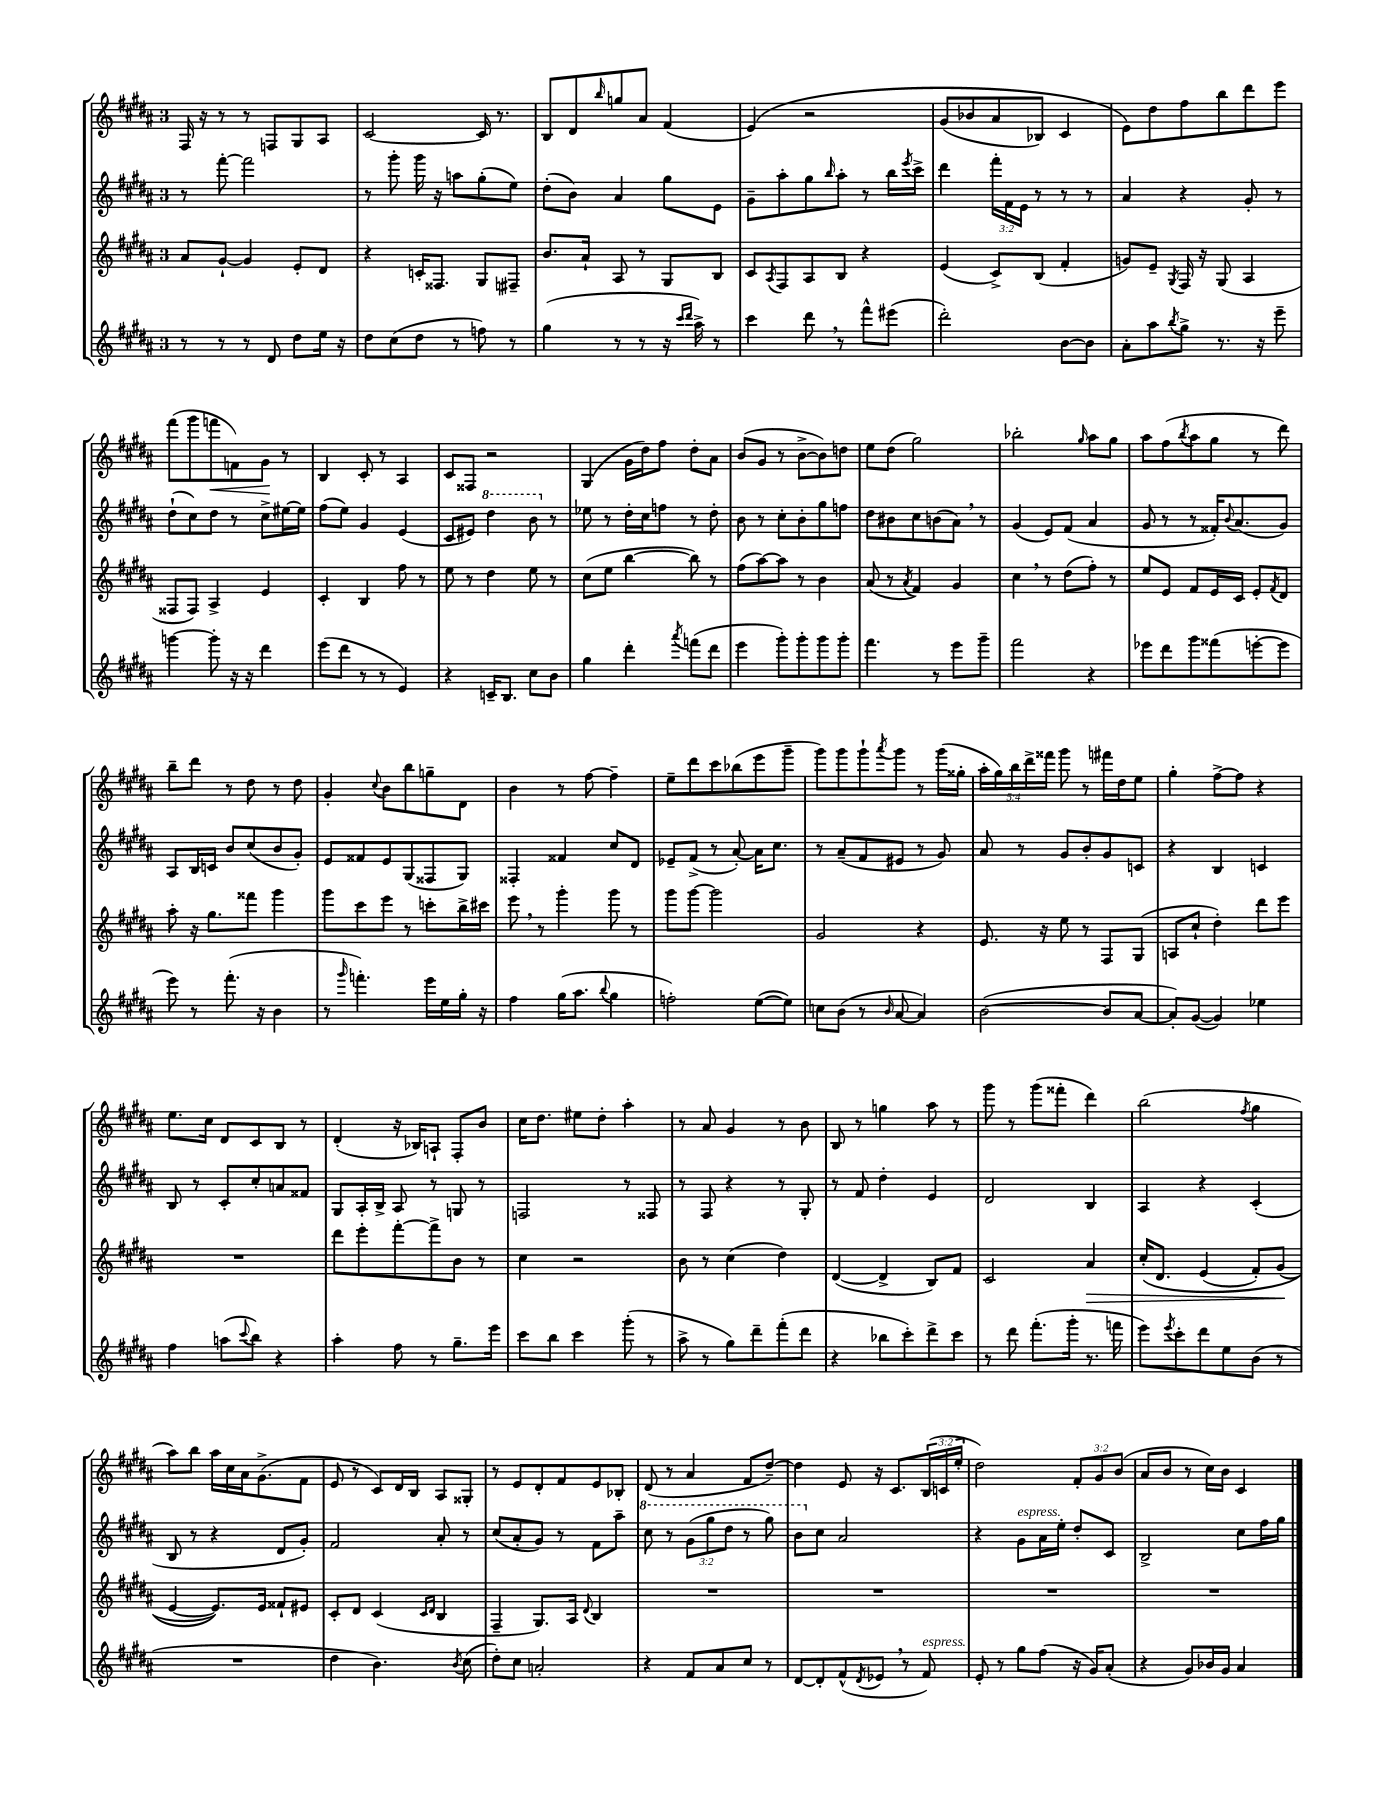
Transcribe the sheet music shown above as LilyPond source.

<<
\new StaffGroup <<
\new Staff = "s0" {
    \clef treble \key b \major \once \override Staff.TimeSignature.style = #'single-digit \time 3/4 \override Staff.TupletNumber.text = #tuplet-number::calc-fraction-text
    fis16 r16 r8 r8 f8 gis8 ais8 |
    cis'2~ cis'16 r8. |
    b8 dis'8 \grace { b''16 } g''8 ais'8 fis'4( |
    e'4)\( r2 |
    gis'8( bes'8 ais'8 bes8) cis'4 |
    e'8\) dis''8 fis''8 b''8 dis'''8 e'''8 |
    fis'''8( gis'''8 f'''8\< f'8) gis'8\! r8 |
    b4 cis'8-. r8 ais4 |
    cis'8 fisis8 r2 |
    gis4( gis'16 dis''16) fis''8 dis''8-. ais'8 |
    b'8( gis'8 r8 b'8~-> b'8) d''8 |
    e''8 dis''8( gis''2) |
    bes''2-. \grace { gis''16 } ais''8 gis''8 |
    ais''8 fis''8( \acciaccatura { b''8 } ais''8 gis''8 r8 dis'''8) |
    b''8-- dis'''8 r8 dis''8 r8 dis''8 |
    gis'4-. \appoggiatura { cis''8 } b'8 b''8 g''8-- dis'8 |
    b'4 r8 fis''8~ fis''4-- |
    e''8-- dis'''8 cis'''8 bes''8( e'''8 gis'''8-- |
    gis'''8) gis'''8 gis'''8-! \acciaccatura { ais'''8 } gis'''8 r8 gis'''16( gisis''16-. |
    \tuplet 5/4 { ais''16-. gis''16) b''16 dis'''16-> fisis'''16 } gis'''8 r8 fis'''16 dis''16 e''8 |
    gis''4-. fis''8~-> fis''8 r4 |
    e''8. cis''16 dis'8 cis'8 b8 r8 |
    dis'4-.( r16 bes16) a8-! fis8-. b'8 |
    cis''16 dis''8. eis''8 dis''8-. ais''4-. |
    r8 ais'8 gis'4 r8 b'8 |
    b8 r8 g''4 ais''8 r8 |
    gis'''8 r8 gis'''8( fisis'''8-. dis'''4) |
    b''2( \acciaccatura { fis''8 } gis''4 |
    ais''8) b''8 ais''16 cis''16 ais'16 gis'8.->( fis'8 |
    e'8 r8 cis'8) dis'16 b16 ais8 gisis8-. |
    r8 e'8 dis'8-. fis'8 e'8 bes8-. |
    dis'8( r8 ais'4 fis'8 dis''8~--) |
    dis''4 e'8 r16 cis'8. \tuplet 3/2 { b16( c'16 e''16-. } |
    dis''2) \tuplet 3/2 { fis'8-. gis'8 b'8( } |
    ais'8 b'8 r8 cis''16) b'16 cis'4 \bar "|." |
}
\new Staff = "s1" {
    \clef treble \key b \major \once \override Staff.TimeSignature.style = #'single-digit \time 3/4 \override Staff.TupletNumber.text = #tuplet-number::calc-fraction-text
    r8 fis'''8~-. fis'''2 |
    r8 gis'''8-. gis'''16 r16 a''8 gis''8-.( e''8) |
    dis''8-.( b'8) ais'4 gis''8 e'8 |
    gis'8-- ais''8-. gis''8 \grace { b''16 } ais''8-. r8 b''16 \acciaccatura { e'''8 } cis'''16-> |
    dis'''4 \tuplet 3/2 { fis'''16-. fis'16 e'16 } r8 r8 r8 |
    ais'4 r4 gis'8-. r8 |
    dis''8-!( cis''8) dis''8 r8 cis''8-> eis''16~ eis''16 |
    fis''8( e''8) gis'4 e'4( |
    cis'8 eis'8) \ottava #1 dis'''4 b''8 \ottava #0 r8 |
    ees''8 r8 dis''16-. cis''16 f''8 r8 dis''8-. |
    b'8 r8 cis''8-. b'8-. gis''8 f''8 |
    dis''8 bis'8 cis''8 b'8( ais'8) \breathe r8 |
    gis'4( e'8) fis'8( ais'4 |
    gis'8 r8 r8 fisis'16-.) \appoggiatura { b'8 } ais'8.( gis'8) |
    ais8 b16 c'16 b'8 cis''8( b'8 gis'8-.) |
    e'8 fisis'8 e'8 gis8( fisis8 gis8) |
    fisis4-. fisis'4 cis''8 dis'8 |
    ees'8-- fis'8->( r8 ais'8~-.) ais'16 cis''8. |
    r8 ais'8--( fis'8 eis'8 r8 gis'8) |
    ais'8 r8 gis'8 b'8-. gis'8 c'8 |
    r4 b4 c'4 |
    b8 r8 cis'8-. cis''8-. a'8 fisis'8 |
    gis8 ais16-. b16-> ais8 r8 g8 r8 |
    f2 r8 fisis8 |
    r8 fis8 r4 r8 gis8-. |
    r8 fis'8 dis''4-. e'4 |
    dis'2 b4 |
    ais4 r4 cis'4-.( |
    b8 r8 r4 dis'8 gis'8-.) |
    fis'2 ais'8-. r8 |
    cis''8( ais'8-. gis'8) r8 fis'8 ais''8-- |
    \ottava #1 cis'''8 r8 \tuplet 3/2 { gis''8( gis'''8 dis'''8 } r8 gis'''8) |
    b''8 \ottava #0 cis''8 ais'2 |
    r4 gis'8^\markup { \italic "espress." } ais'16 e''16-. dis''8-. cis'8 |
    b2-> cis''8 fis''16 gis''16 \bar "|." |
}
\new Staff = "s2" {
    \clef treble \key b \major \once \override Staff.TimeSignature.style = #'single-digit \time 3/4
    ais'8 gis'8~-! gis'4 e'8-. dis'8 |
    r4 c'16-. fisis8. gis8 fis8-- |
    b'8. ais'16-! ais8 r8 gis8 b8 |
    cis'8 \acciaccatura { ais8 } fis8 ais8 b8 r4 |
    e'4( cis'8->) b8( fis'4-. |
    g'8) e'8-- \acciaccatura { gis8 } fis16 r16 gis8( ais4 |
    fisis8 fisis8) ais4-> e'4 |
    cis'4-. b4 fis''8 r8 |
    e''8 r8 dis''4 e''8 r8 |
    cis''8( e''8 b''4~ b''8) r8 |
    fis''8( ais''8~) ais''8 r8 b'4 |
    ais'8( r8 \acciaccatura { ais'8 } fis'4) gis'4 |
    cis''4 \breathe r8 dis''8( fis''8-.) r8 |
    e''8 e'8 fis'8 e'16 cis'16 e'8-. \acciaccatura { fis'8 } dis'8 |
    ais''8-. r16 gis''8. fisis'''8 gis'''4 |
    gis'''8 cis'''8 e'''8 r8 c'''8-. b''16-> cis'''16 |
    e'''8 \breathe r8 gis'''4-. gis'''8 r8 |
    gis'''8 gis'''8~ gis'''2 |
    gis'2 r4 |
    e'8. r16 e''8 r8 fis8 gis8( |
    a8 cis''8-! dis''4-.) dis'''8 e'''8 |
    R2. |
    dis'''8 e'''8-. fis'''8~-. fis'''8-> b'8 r8 |
    cis''4 r2 |
    b'8 r8 cis''4( dis''4) |
    dis'4~( dis'4-> b8) fis'8 |
    cis'2 ais'4\> |
    cis''16-.\( dis'8. e'4( fis'8-.) gis'8\!( |
    e'4~ e'8.)\) e'16 fisis'8-! eis'8 |
    cis'8-. dis'8 cis'4( \grace { cis'16 dis'16 } b4 |
    fis4-- gis8.) ais16 \appoggiatura { dis'8 } b4 |
    R2. |
    R2. |
    R2. |
    R2. \bar "|." |
}
\new Staff = "s3" {
    \clef treble \key b \major \once \override Staff.TimeSignature.style = #'single-digit \time 3/4
    r8 r8 r8 dis'8 dis''8 e''16 r16 |
    dis''8 cis''8( dis''8 r8 f''8) r8 |
    gis''4( r8 r8 r16 \grace { cis'''16 dis'''16 } ais''16->) r8 |
    cis'''4 dis'''8 \breathe r8 fis'''8-^ eis'''8( |
    dis'''2-.) b'8~ b'8 |
    ais'8-. ais''8 \acciaccatura { b''8 } gis''8-> r8. r16 e'''8-- |
    g'''4~ g'''8-. r16 r16 dis'''4 |
    e'''8( dis'''8 r8 r8 e'4) |
    r4 c'16-- b8. cis''8 b'8 |
    gis''4 dis'''4-. \acciaccatura { ais'''8 } f'''8( dis'''8 |
    e'''4 gis'''8-.) gis'''8-. gis'''8 gis'''8-. |
    fis'''4. r8 e'''8 gis'''8-- |
    fis'''2 r4 |
    ees'''8 dis'''8 gis'''8 fisis'''8( e'''8~-. e'''8 |
    e'''8) r8 fis'''8.-.( r16 b'4 |
    r8 \grace { gis'''16 } f'''4.-.) e'''16 e''16 gis''16-. r16 |
    fis''4 gis''16( ais''8. \appoggiatura { b''8 } gis''4 |
    f''2-.) e''8~( e''8) |
    c''8 b'8( r8 \grace { b'16 } ais'8~ ais'4) |
    b'2~( b'8 ais'8~ |
    ais'8-.) gis'8~( gis'4) ees''4 |
    fis''4 a''8( \appoggiatura { cis'''8 } b''8) r4 |
    ais''4-. fis''8 r8 gis''8.-- e'''16 |
    cis'''8 b''8 cis'''4 gis'''8-.( r8 |
    ais''8-> r8 gis''8) dis'''8-- fis'''8-.( dis'''8 |
    r4 bes''8 cis'''8-.) dis'''8-> cis'''8 |
    r8 dis'''8 fis'''8.-.( gis'''16-. r8. f'''16 |
    e'''8) \acciaccatura { e'''8 } cis'''8-. dis'''8 e''8 b'8( r8 |
    R2. |
    dis''4 b'4.) \acciaccatura { b'8 } cis''8( |
    dis''8-.) cis''8 a'2-. |
    r4 fis'8 ais'8 cis''8 r8 |
    dis'8~ dis'8-. fis'8-^( \acciaccatura { dis'8 } ees'8 \breathe r8 fis'8^\markup { \italic "espress." }) |
    e'8-. r8 gis''8 fis''8( r16 gis'16) ais'8-.( |
    r4 gis'8) bes'16 gis'16 ais'4 \bar "|." |
}
>>
>>
\layout { \context { \Score \remove "Bar_number_engraver" } }
